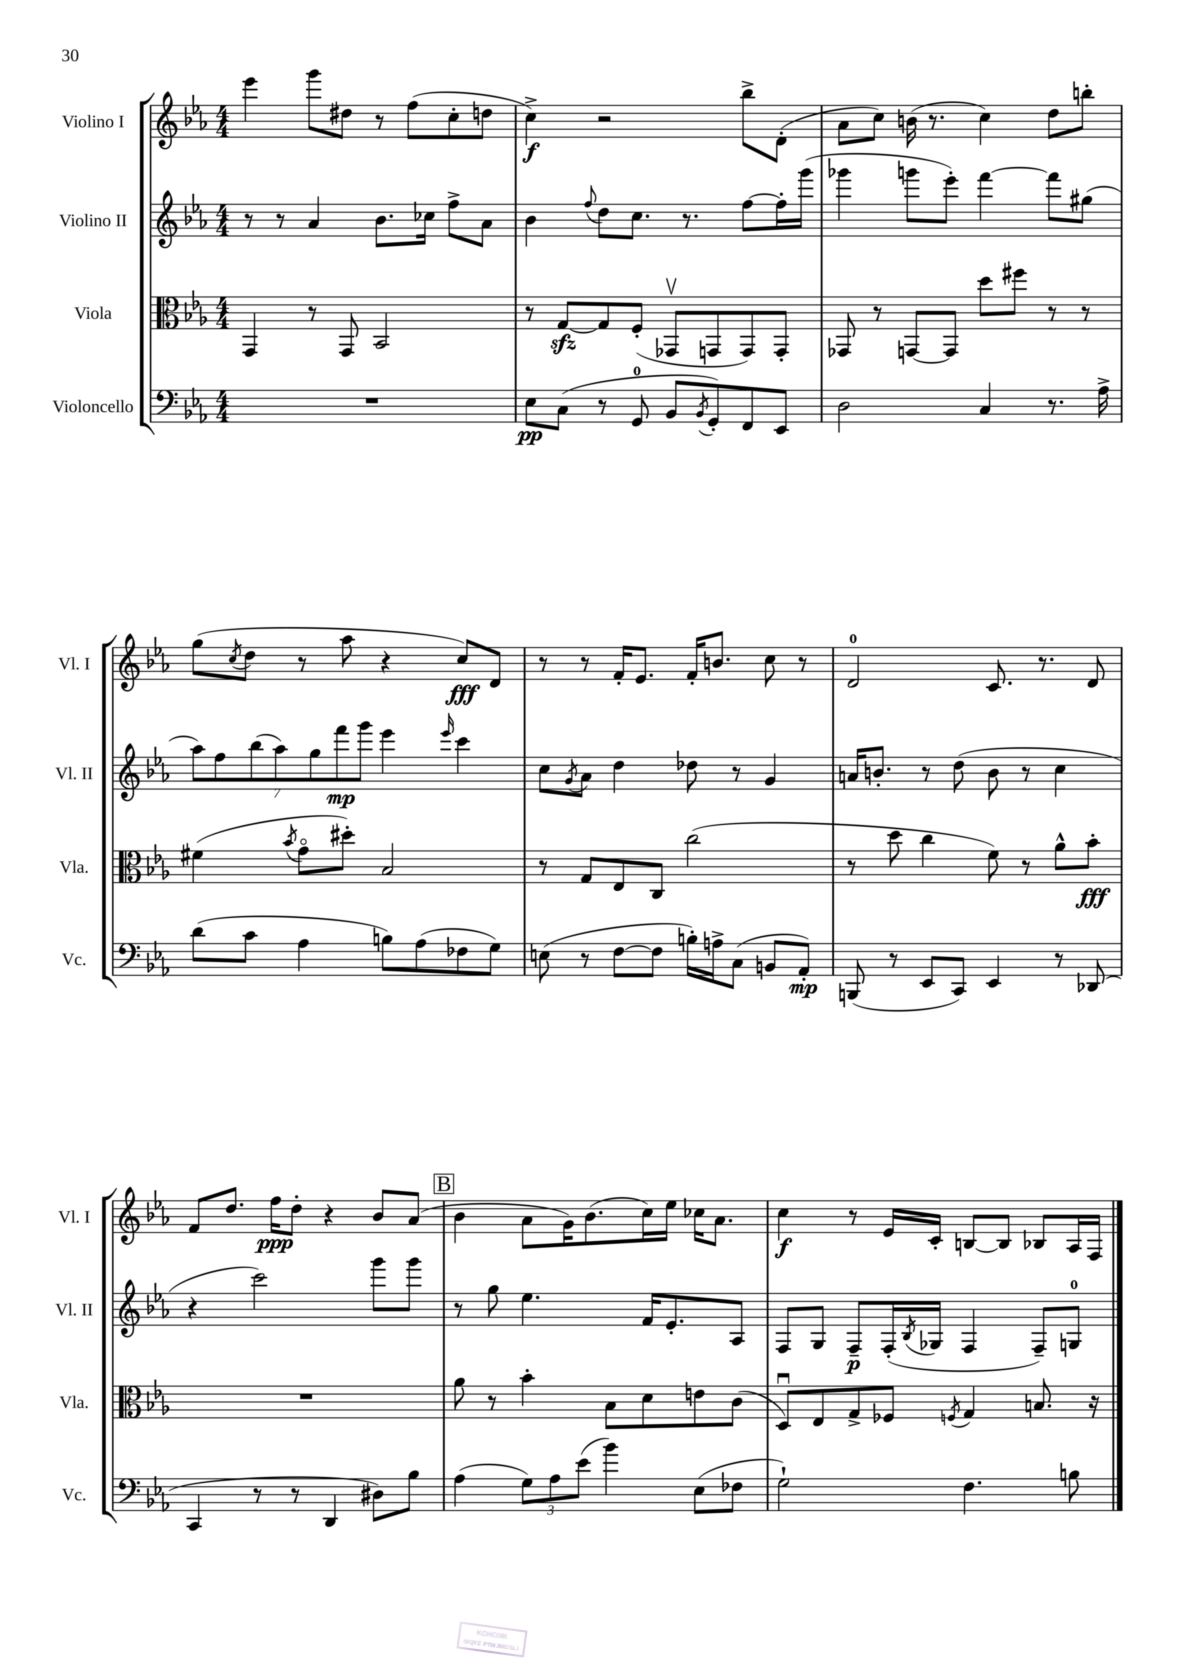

**kern	**dynam	**kern	**dynam	**kern	**dynam	**kern	**dynam
*part4	*part4	*part3	*part3	*part2	*part2	*part1	*part1
*staff4	*staff4	*staff3	*staff3	*staff2	*staff2	*staff1	*staff1
*I"Violoncello	*	*I"Viola	*	*I"Violino II	*	*I"Violino I	*
*I'Vc.	*	*I'Vla.	*	*I'Vl. II	*	*I'Vl. I	*
*clefF4	*	*clefC3	*	*clefG2	*	*clefG2	*
*k[b-e-a-]	*	*k[b-e-a-]	*	*k[b-e-a-]	*	*k[b-e-a-]	*
*M4/4	*	*M4/4	*	*M4/4	*	*M4/4	*
=52	=52	=52	=52	=52	=52	=52	=52
1r	.	4GG/	.	8r	.	4eee-\	.
.	.	.	.	8r	.	.	.
.	.	8r	.	4a-/	.	8ggg\L	.
.	.	8GG/	.	.	.	8dd#X\J	.
.	.	2BB-/	.	8.b-\L	.	8r	.
.	.	.	.	.	.	(8ff\L	.
.	.	.	.	16cc-X\Jk	.	.	.
.	.	.	.	8ff^\L	.	8cc'\	.
.	.	.	.	8a-\J	.	8ddn\J	.
=53	=53	=53	=53	=53	=53	=53	=53
8E-\L	pp	8r	.	4b-\	.	4cc^\)	f
(8C\J	.	[8Gzz/L	.	.	.	.	.
.	.	.	.	8qqff/	.	.	.
8r	.	8G/]	.	8dd\L	.	2r	.
8GG/	.	(8F'/J	.	8.cc\J	.	.	.
8BB-/L	.	8GG-Xv/L	.	.	.	.	.
.	.	.	.	8.r	.	.	.
8qBB-/	.	.	.	.	.	.	.
8GG'/)	.	8GGn/	.	.	.	.	.
8FF/	.	8GG/)	.	[8ff\L	.	8bb-^\L	.
8EE-/J	.	8GG'/J	.	16ff'\L]	.	(8d'\J	.
.	.	.	.	(16ggg\JJ	.	.	.
=54	=54	=54	=54	=54	=54	=54	=54
2D\	.	8GG-X/	.	4ggg-X\	.	8a-\L	.
.	.	8r	.	.	.	8cc\J)	.
.	.	[8GGn/L	.	8gggn\L	.	(16bn\	.
.	.	.	.	.	.	8.r	.
.	.	8GG/J]	.	8eee-'\J)	.	.	.
4C/	.	8dd\L	.	[4fff\	.	4cc\)	.
.	.	8ff#X\J	.	.	.	.	.
8.r	.	8r	.	8fff\L]	.	8dd\L	.
.	.	8r	.	(8gg#X\J	.	8bbn'\J	.
16A-^\	.	.	.	.	.	.	.
!!LO:LB:g=z
=55	=55	=55	=55	=55	=55	=55	=55
(8d\L	.	(4f#X\	.	14aa-\L)	.	(8gg\L	.
.	.	.	.	14ff\	.	.	.
.	.	.	.	.	.	8qcc/	.
8c\J	.	.	.	.	.	8dd\J	.
.	.	.	.	(14bb-\	.	.	.
.	.	.	.	14aa-\)	.	.	.
.	.	8qb-/	.	.	.	.	.
4A-\	.	8g\L	.	.	.	8r	.
.	.	.	.	14gg\	.	.	.
.	.	.	.	14fff\	mp	.	.
.	.	8dd#X'\J)	.	.	.	8aa-\	.
.	.	.	.	14ggg\J	.	.	.
8Bn\L)	.	2B-/	.	4eee-\	.	4r	.
(8A-\	.	.	.	.	.	.	.
.	.	.	.	16qqeee-/	.	.	.
8F-X\	.	.	.	4ccc\	.	8cc/L)	fff
8G\J)	.	.	.	.	.	8d/J	.
=56	=56	=56	=56	=56	=56	=56	=56
(8En\	.	8r	.	8cc\L	.	8r	.
.	.	.	.	8qg/	.	.	.
8r	.	8G/L	.	8a-\J	.	8r	.
[8F\L	.	8E-/	.	4dd\	.	16f'/KL	.
.	.	.	.	.	.	8.e-/J	.
8F\J]	.	8C/J	.	.	.	.	.
16Bn'\LL)	.	(2cc\	.	8dd-X\	.	16f'/KL	.
16An^\J	.	.	.	.	.	8.bn/J	.
(8C\J	.	.	.	8r	.	.	.
8BBn/L	.	.	.	4g/	.	8cc\	.
8AA-'/J)	mp	.	.	.	.	8r	.
=57	=57	=57	=57	=57	=57	=57	=57
(8BBBn/	.	8r	.	16an/KL	.	2d/	.
.	.	.	.	8.bn'/J	.	.	.
8r	.	8dd\	.	.	.	.	.
8EE-/L	.	4cc\	.	8r	.	.	.
8CC/J)	.	.	.	(8dd\	.	.	.
4EE-/	.	8f\)	.	8b\	.	8.c/	.
.	.	8r	.	8r	.	.	.
.	.	.	.	.	.	8.r	.
8r	.	8a-^^\L	.	4cc\	.	.	.
(8DD-X/	.	8b-'\J	fff	.	.	8d/	.
!!LO:LB:g=z
=58	=58	=58	=58	=58	=58	=58	=58
4CC/	.	1r	.	4r	.	8f/L	.
.	.	.	.	.	.	8.dd/J	.
8r	.	.	.	2ccc\)	.	.	.
.	.	.	.	.	.	16ff\KL	ppp
8r	.	.	.	.	.	8dd'\J	.
4DD/	.	.	.	.	.	4r	.
8D#X\L)	.	.	.	8ggg\L	.	8b-/L	.
8B-\J	.	.	.	8ggg\J	.	(8a-/J	.
!!LO:REH:place=s1:t=B
=59	=59	=59	=59	=59	=59	=59	=59
(4A-\	.	8a-\	.	8r	.	4b-\	.
.	.	8r	.	8gg\	.	.	.
12G\L)	.	4b-'\	.	4.ee-\	.	8a-\L	.
12A-\	.	.	.	.	.	.	.
.	.	.	.	.	.	16g\K)	.
(12e-\J	.	.	.	.	.	.	.
.	.	.	.	.	.	(8.b-\	.
4b-\)	.	8B-\L	.	.	.	.	.
.	.	8d\	.	16f/KL	.	16cc\L)	.
.	.	.	.	8.e-'/	.	16ee-\JJ	.
(8E-\L	.	8en\	.	.	.	16cc-X\KL	.
.	.	.	.	.	.	8.a-\J	.
8F-X\J	.	(8c\J	.	8A-/J	.	.	.
=60	=60	=60	=60	=60	=60	=60	=60
2G`\)	.	8Du/L)	.	8F/L	.	4cc\	f
.	.	8E-/	.	8G/J	.	.	.
.	.	8G^/	.	8F~/L	p	8r	.
.	.	8F-X/J	.	(16F'/L	.	16e-/LL	.
.	.	.	.	8qB-/	.	.	.
.	.	.	.	16G-X/JJ	.	16c'/JJ	.
.	.	8qFn/	.	.	.	.	.
4.F\	.	4G/	.	4F/	.	[8Bn/L	.
.	.	.	.	.	.	8B/J]	.
.	.	8.Bn/	.	8F~/L)	.	8B-X/L	.
8Bn\	.	.	.	8Gn/J	.	16A-/L	.
.	.	16r	.	.	.	16F/JJ	.
==	==	==	==	==	==	==	==
*-	*-	*-	*-	*-	*-	*-	*-
